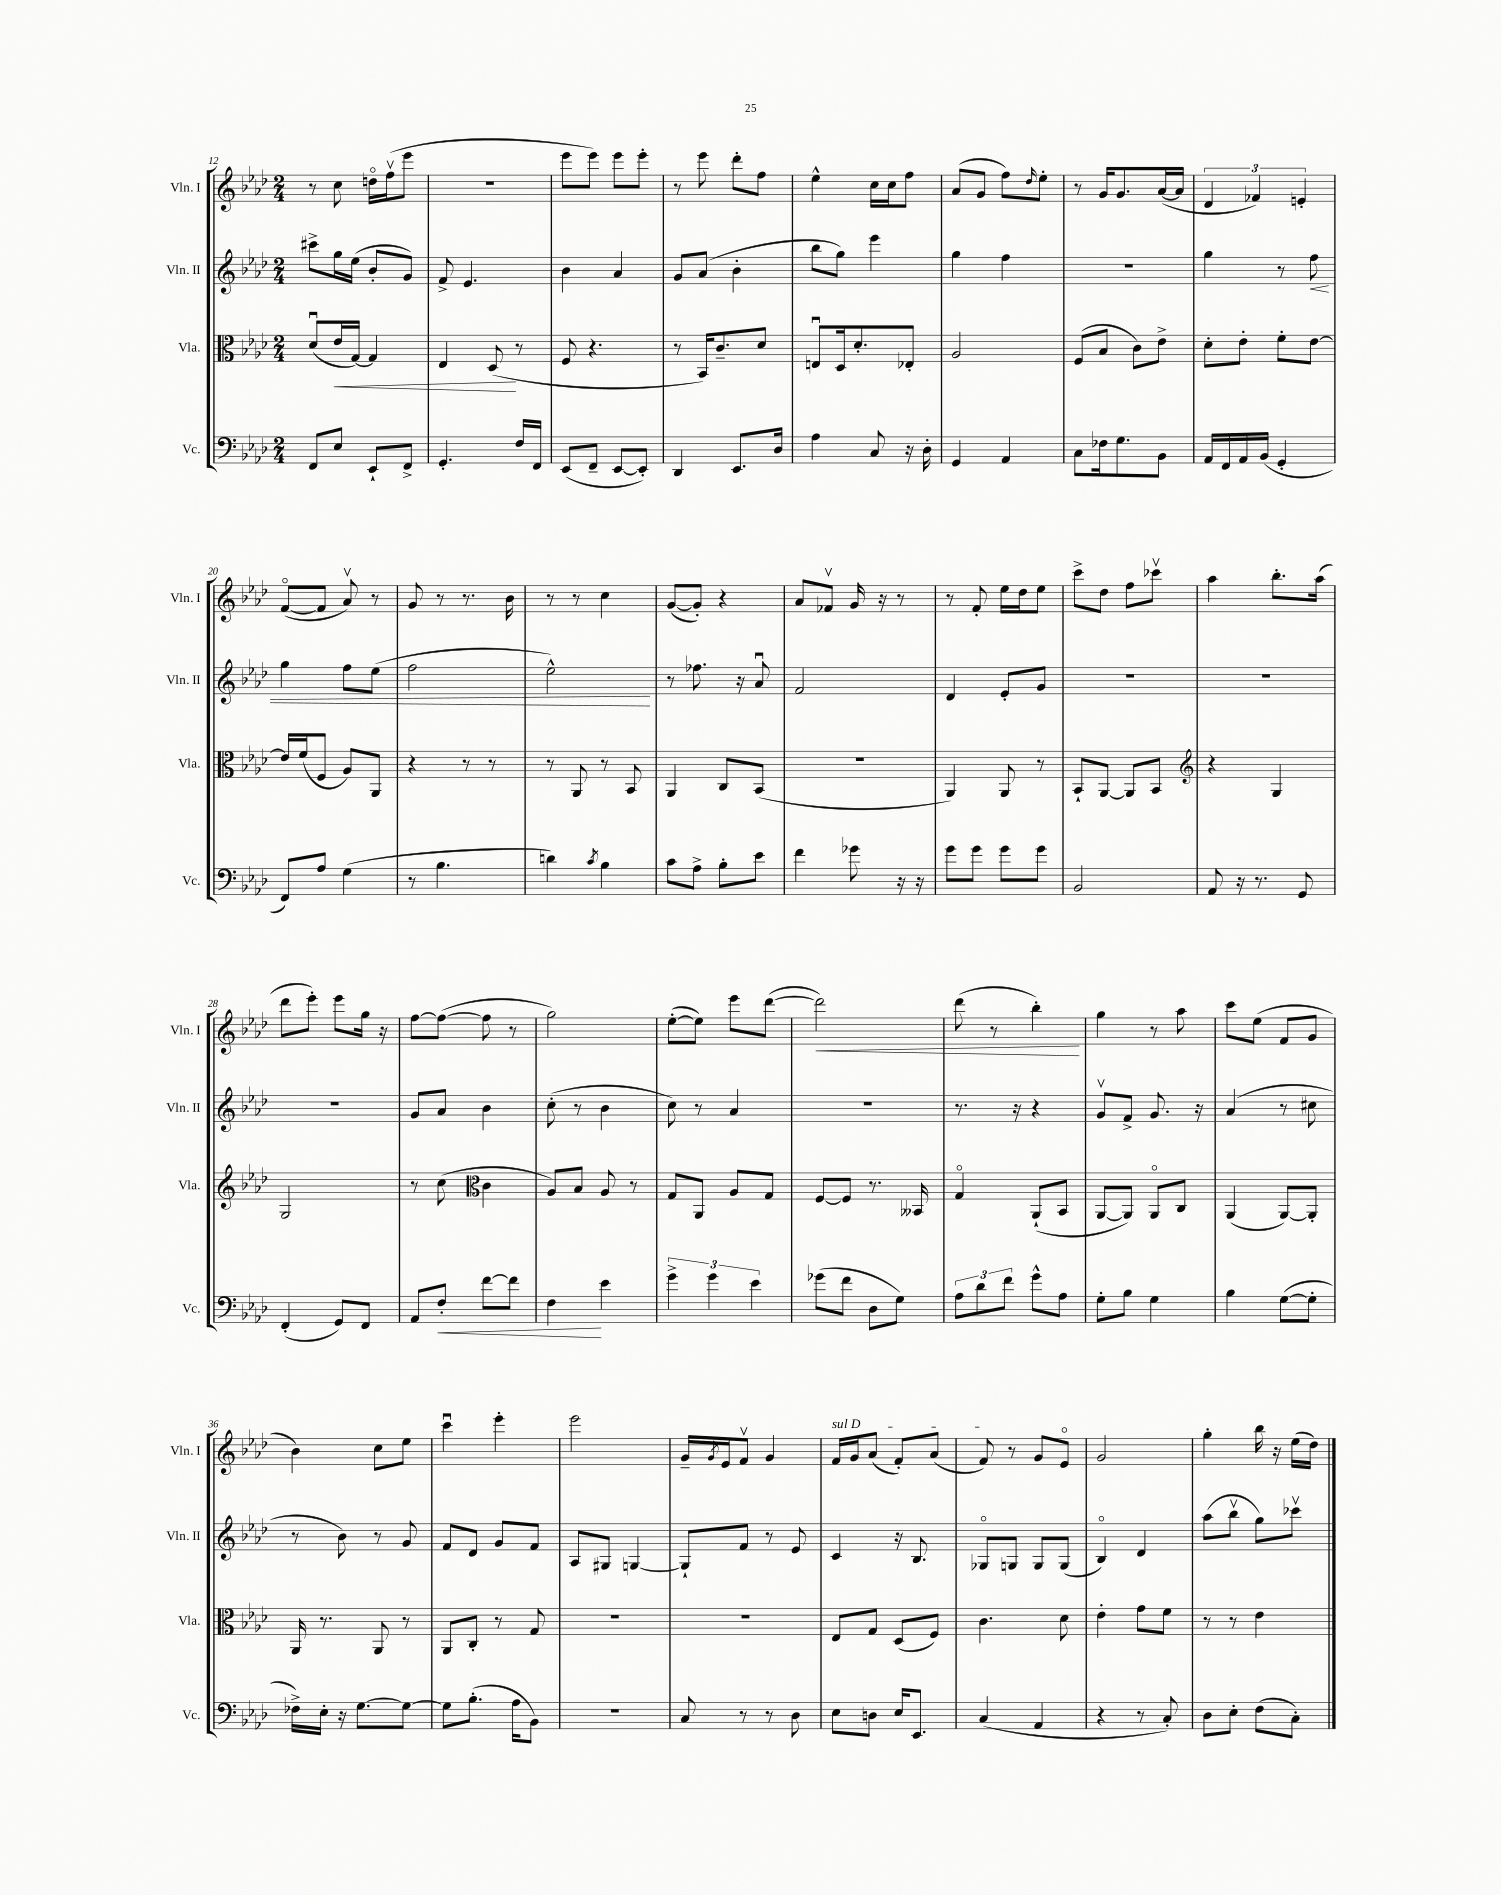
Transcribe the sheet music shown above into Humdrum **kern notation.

**kern	**dynam	**kern	**dynam	**kern	**dynam	**kern	**dynam
*part4	*part4	*part3	*part3	*part2	*part2	*part1	*part1
*staff4	*staff4	*staff3	*staff3	*staff2	*staff2	*staff1	*staff1
*I"Vc.	*	*I"Vla.	*	*I"Vln. II	*	*I"Vln. I	*
*I'Vc.	*	*I'Vla.	*	*I'Vln. II	*	*I'Vln. I	*
*clefF4	*	*clefC3	*	*clefG2	*	*clefG2	*
*k[b-e-a-d-]	*	*k[b-e-a-d-]	*	*k[b-e-a-d-]	*	*k[b-e-a-d-]	*
*M2/4	*	*M2/4	*	*M2/4	*	*M2/4	*
=12	=12	=12	=12	=12	=12	=12	=12
8FF/L	.	(8d-u/L	.	8ccc#X^\L	.	8r	.
!	!	!	!LO:HP:b	!	!	!	!
8E-/J	.	16e-/L	<	16gg\L	.	8cc\	.
.	.	[16G/JJ)	.	(16ee-\JJ	.	.	.
8EE-`/L	.	4G/]	.	8b-'/L	.	16ddn\LL	.
.	.	.	.	.	.	(16ffv\J	.
8FF^/J	.	.	.	8g/J)	.	8eee-\J	.
=13	=13	=13	=13	=13	=13	=13	=13
4.GG'/	.	4E-/	.	8f^/	.	2r	.
.	.	.	.	4.e-/	.	.	.
.	.	(8D-/	.	.	.	.	.
16F/LL	.	8r	[	.	.	.	.
16FF/JJ	.	.	.	.	.	.	.
=14	=14	=14	=14	=14	=14	=14	=14
(8EE-/L	.	8F/	.	4b-\	.	8eee-\L	.
8FF~/J	.	4.r	.	.	.	8eee-\J)	.
[8EE-/L	.	.	.	4a-/	.	8eee-\L	.
8EE-'/J])	.	.	.	.	.	8eee-'\J	.
=15	=15	=15	=15	=15	=15	=15	=15
4DD-/	.	8r	.	8g/L	.	8r	.
.	.	16BB-/KL)	.	(8a-/J	.	8eee-\	.
.	.	8.c~/	.	.	.	.	.
8.EE-/L	.	.	.	4b-'\	.	8ddd-'\L	.
.	.	8d-/J	.	.	.	8ff\J	.
16D-/Jk	.	.	.	.	.	.	.
=16	=16	=16	=16	=16	=16	=16	=16
4A-\	.	8Enu/L	.	8bb-\L	.	4ee-^^\	.
.	.	16D-/k	.	8gg\J)	.	.	.
.	.	8.d-'/	.	.	.	.	.
8C/	.	.	.	4eee-\	.	16cc\LL	.
.	.	.	.	.	.	16cc\J	.
16r	.	8E-X'/J	.	.	.	8ff\J	.
16D-'\	.	.	.	.	.	.	.
=17	=17	=17	=17	=17	=17	=17	=17
4GG/	.	2A-/	.	4gg\	.	(8a-/L	.
.	.	.	.	.	.	8g/J	.
4AA-/	.	.	.	4ff\	.	8ff\L)	.
.	.	.	.	.	.	16qqdd-/	.
.	.	.	.	.	.	8ee-'\J	.
=18	=18	=18	=18	=18	=18	=18	=18
8C\L	.	(8F/L	.	2r	.	8r	.
16F-X\k	.	8B-/J	.	.	.	16g/KL	.
8.G\	.	.	.	.	.	8.g/	.
.	.	8c\L)	.	.	.	.	.
8BB-\J	.	8e-^\J	.	.	.	([16a-/L	.
.	.	.	.	.	.	16a-/JJ]	.
=19	=19	=19	=19	=19	=19	=19	=19
16AA-/LL	.	8d-'\L	.	4gg\	.	6d-/	.
16FF/	.	.	.	.	.	.	.
16AA-/	.	8e-'\J	.	.	.	.	.
.	.	.	.	.	.	6f-X/)	.
(16BB-/JJ	.	.	.	.	.	.	.
4GG'/	.	8f'\L	.	8r	.	.	.
.	.	.	.	.	.	6en'/	.
!	!	!	!	!	!LO:HP:b	!	!
.	.	[8e-\J	.	8ff\	<	.	.
!!LO:LB:g=z
=20	=20	=20	=20	=20	=20	=20	=20
8FF/L)	.	16e-/LL]	.	4gg\	.	([8f/L	.
.	.	(16f/J	.	.	.	.	.
8A-/J	.	8F/J	.	.	.	8f/J]	.
(4G\	.	8A-/L)	.	8ff\L	.	8a-v/)	.
.	.	8AA-/J	.	(8ee-\J	.	8r	.
=21	=21	=21	=21	=21	=21	=21	=21
8r	.	4r	.	2ff\	.	8g/	.
4.B-\	.	.	.	.	.	8r	.
.	.	8r	.	.	.	8.r	.
.	.	8r	.	.	.	.	.
.	.	.	.	.	.	16b-\	.
=22	=22	=22	=22	=22	=22	=22	=22
4dn\)	.	8r	.	2ee-^^\)	.	8r	.
.	.	8AA-/	.	.	.	8r	.
8qc/	.	.	.	.	.	.	.
4B-\	.	8r	.	.	.	4cc\	.
.	.	8BB-/	.	.	.	.	.
.	.	.	.	.	[	.	.
=23	=23	=23	=23	=23	=23	=23	=23
8c\L	.	4AA-/	.	8r	.	([8g/L	.
8A-^\J	.	.	.	8.ff-X\	.	8g'/J])	.
8B-'\L	.	8C/L	.	.	.	4r	.
.	.	.	.	16r	.	.	.
8e-\J	.	(8BB-/J	.	8a-u/	.	.	.
=24	=24	=24	=24	=24	=24	=24	=24
4f\	.	2r	.	2f/	.	8a-/L	.
.	.	.	.	.	.	8f-Xv/J	.
8g-X\	.	.	.	.	.	16g/	.
.	.	.	.	.	.	16r	.
16r	.	.	.	.	.	8r	.
16r	.	.	.	.	.	.	.
=25	=25	=25	=25	=25	=25	=25	=25
8g\L	.	4AA-/)	.	4d-/	.	8r	.
8g\J	.	.	.	.	.	8f'/	.
8g\L	.	8AA-/	.	8e-'/L	.	16ee-\LL	.
.	.	.	.	.	.	16dd-\J	.
8g\J	.	8r	.	8g/J	.	8ee-\J	.
=26	=26	=26	=26	=26	=26	=26	=26
2BB-/	.	8BB-`/L	.	2r	.	8ccc^\L	.
.	.	[8AA-/J	.	.	.	8dd-\J	.
.	.	8AA-/L]	.	.	.	8ff\L	.
.	.	8BB-/J	.	.	.	8ccc-Xv\J	.
=27	=27	=27	=27	=27	=27	=27	=27
*	*	*clefG2	*	*	*	*	*
8AA-/	.	4r	.	2r	.	4aa-\	.
16r	.	.	.	.	.	.	.
8.r	.	.	.	.	.	.	.
.	.	4G/	.	.	.	8.bb-'\L	.
8GG/	.	.	.	.	.	.	.
.	.	.	.	.	.	(16aa-\Jk	.
!!LO:LB:g=z
=28	=28	=28	=28	=28	=28	=28	=28
(4FF'/	.	2G/	.	2r	.	8ddd-\L	.
.	.	.	.	.	.	8eee-'\J)	.
8GG/L)	.	.	.	.	.	8eee-\L	.
8FF/J	.	.	.	.	.	16gg\Jk	.
.	.	.	.	.	.	16r	.
=29	=29	=29	=29	=29	=29	=29	=29
8AA-/L	.	8r	.	8g/L	.	[8ff\L	.
!	!LO:HP:b	!	!	!	!	!	!
8F'/J	<	(8cc\	.	8a-/J	.	(8ff\J_	.
*	*	*clefC3	*	*	*	*	*
[8f\L	.	4c\	.	4b-\	.	8ff\]	.
8f\J]	.	.	.	.	.	8r	.
=30	=30	=30	=30	=30	=30	=30	=30
4F\	.	8A-/L)	.	(8cc'\	.	2gg\)	.
.	.	8B-/J	.	8r	.	.	.
4e-\	[	8A-/	.	4b-\	.	.	.
.	.	8r	.	.	.	.	.
=31	=31	=31	=31	=31	=31	=31	=31
6g^\	.	8G/L	.	8cc\)	.	([8ee-'\L	.
.	.	8AA-/J	.	8r	.	8ee-\J])	.
6g\	.	.	.	.	.	.	.
.	.	8A-/L	.	4a-/	.	8eee-\L	.
6e-\	.	.	.	.	.	.	.
.	.	8G/J	.	.	.	([8ddd-\J	.
=32	=32	=32	=32	=32	=32	=32	=32
!	!	!	!	!	!	!	!LO:HP:b
(8g-X\L	.	[8F/L	.	2r	.	2ddd-\])	<
8f\J	.	8F/J]	.	.	.	.	.
8D-\L	.	8.r	.	.	.	.	.
8G\J)	.	.	.	.	.	.	.
.	.	16BB--X/	.	.	.	.	.
=33	=33	=33	=33	=33	=33	=33	=33
12A-\L	.	4G/	.	8.r	.	(8ddd-\	.
12d-\	.	.	.	.	.	.	.
.	.	.	.	.	.	8r	.
12f\J	.	.	.	.	.	.	.
.	.	.	.	16r	.	.	.
8g^^\L	.	(8AA-`/L	.	4r	.	4bb-'\)	.
8A-\J	.	8BB-/J	.	.	.	.	.
.	.	.	.	.	.	.	[
=34	=34	=34	=34	=34	=34	=34	=34
8G'\L	.	[8AA-/L	.	8gv/L	.	4gg\	.
8B-\J	.	8AA-/J])	.	8f^/J	.	.	.
4G\	.	8AA-/L	.	8.g/	.	8r	.
.	.	8C/J	.	.	.	8aa-\	.
.	.	.	.	16r	.	.	.
=35	=35	=35	=35	=35	=35	=35	=35
4B-\	.	(4AA-/	.	(4a-/	.	8ccc\L	.
.	.	.	.	.	.	(8ee-\J	.
([8G\L	.	[8AA-/L)	.	8r	.	8f/L	.
8G'\J]	.	8AA-'/J]	.	8cc#X\	.	8g/J	.
!!LO:LB:g=z
=36	=36	=36	=36	=36	=36	=36	=36
16F-X^\LL)	.	16AA-/	.	8r	.	4b-\)	.
16E-'\JJ	.	8.r	.	.	.	.	.
16r	.	.	.	8b-\)	.	.	.
[8.G\L	.	.	.	.	.	.	.
.	.	8AA-/	.	8r	.	8cc\L	.
8G\J_	.	8r	.	8g/	.	8ee-\J	.
=37	=37	=37	=37	=37	=37	=37	=37
8G\L]	.	8AA-/L	.	8f/L	.	4cccu\	.
(8.B-'\J	.	8C'/J	.	8d-/J	.	.	.
.	.	8r	.	8g/L	.	4eee-'\	.
16A-\KL	.	.	.	.	.	.	.
8BB-\J)	.	8G/	.	8f/J	.	.	.
=38	=38	=38	=38	=38	=38	=38	=38
2r	.	2r	.	8A-/L	.	2eee-\	.
.	.	.	.	8G#X/J	.	.	.
.	.	.	.	[4Gn/	.	.	.
=39	=39	=39	=39	=39	=39	=39	=39
8C/	.	2r	.	8G`/L]	.	16g~/LL	.
.	.	.	.	.	.	8qg/	.
.	.	.	.	.	.	16e-/J	.
8r	.	.	.	8f/J	.	8fv/J	.
8r	.	.	.	8r	.	4g/	.
8D-\	.	.	.	8e-/	.	.	.
=40	=40	=40	=40	=40	=40	=40	=40
!	!	!	!	!	!	!LO:TX:a:i:t=sul D	!
8E-\L	.	8E-/L	.	4c/	.	16f/LL	.
.	.	.	.	.	.	16g/J	.
8Dn\J	.	8G/J	.	.	.	(8a-/J	.
16E-/KL	.	(8D-/L	.	16r	.	8f'/L)	.
8.EE-/J	.	.	.	8.B-/	.	.	.
.	.	8F/J)	.	.	.	(8a-/J	.
=41	=41	=41	=41	=41	=41	=41	=41
(4C/	.	4.c\	.	8G-X/L	.	8f/)	.
.	.	.	.	8Gn/J	.	8r	.
4AA-/	.	.	.	8G/L	.	8g/L	.
.	.	8d-\	.	(8G/J	.	8e-/J	.
=42	=42	=42	=42	=42	=42	=42	=42
4r	.	4e-'\	.	4B-/)	.	2g/	.
8r	.	8g\L	.	4d-/	.	.	.
8C'/)	.	8f\J	.	.	.	.	.
=43	=43	=43	=43	=43	=43	=43	=43
8D-\L	.	8r	.	(8aa-\L	.	4gg'\	.
8E-'\J	.	8r	.	8bb-v\J	.	.	.
(8F\L	.	4e-\	.	8gg\L)	.	16bb-\	.
.	.	.	.	.	.	16r	.
8C'\J)	.	.	.	8ccc-Xv\J	.	(16ee-\LL	.
.	.	.	.	.	.	16dd-\JJ)	.
==	==	==	==	==	==	==	==
*-	*-	*-	*-	*-	*-	*-	*-
